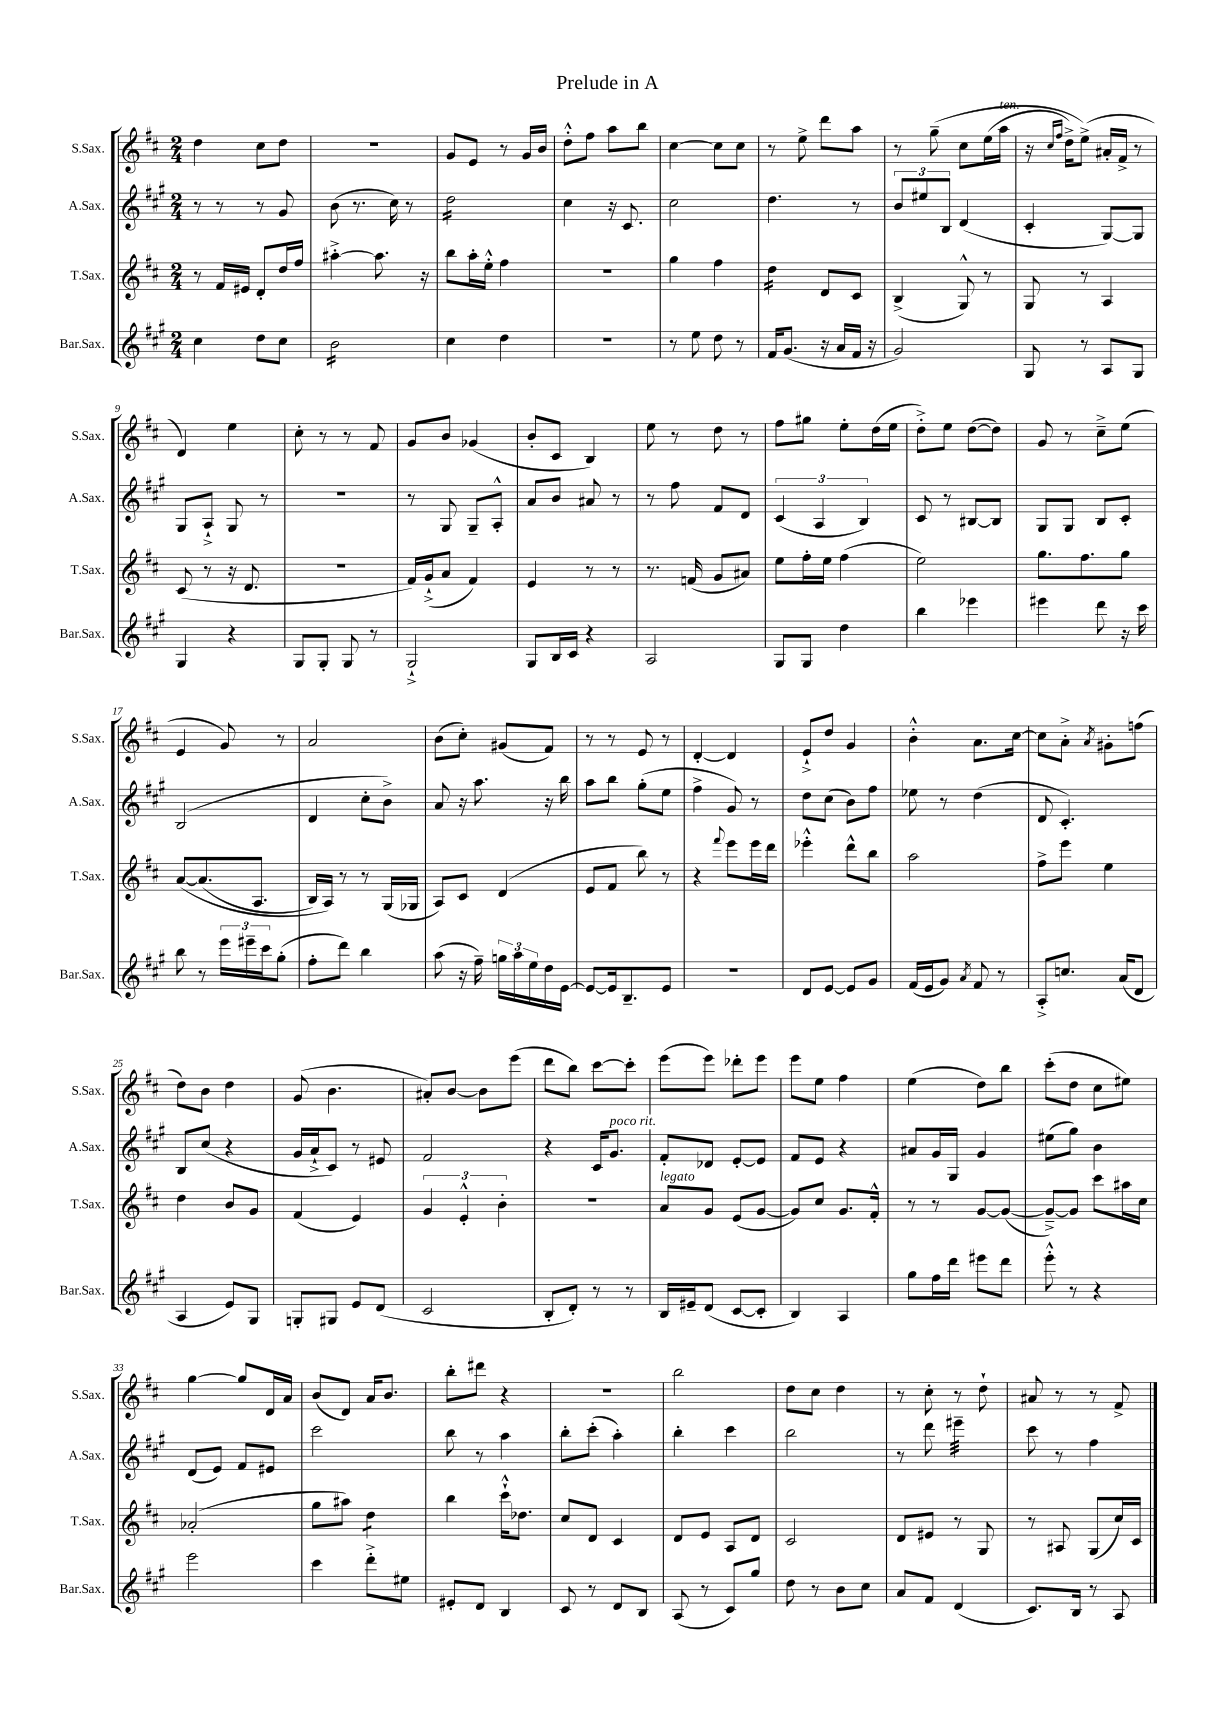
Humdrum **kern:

**kern	**kern	**kern	**kern
*staff4	*staff3	*staff2	*staff1
*clefG2	*clefG2	*clefG2	*clefG2
*k[f#c#g#]	*k[f#c#]	*k[f#c#g#]	*k[f#c#]
*M2/4	*M2/4	*M2/4	*M2/4
4cc#\	8r	8r	4dd\
.	16f#/LL	8r	.
.	16e#/JJ	.	.
8dd\L	8d'/L	8r	8cc#\L
8cc#\J	16dd/L	8g#/	8dd\J
.	16ff#/JJ	.	.
=	=	=	=
2b\	[4aa#'^\	(8b\	2r
.	.	8.r	.
.	8.aa#\]	.	.
.	.	16cc#\)	.
.	.	8r	.
.	16r	.	.
=	=	=	=
4cc#\	8bb\L	2dd\	8g/L
.	16aa'\L	.	8e/J
.	16ee'^^\JJ	.	.
4dd\	4ff#\	.	8r
.	.	.	16g/LL
.	.	.	16b/JJ
=	=	=	=
2r	2r	4cc#\	8dd'^^\L
.	.	.	8ff#\J
.	.	16r	8aa\L
.	.	8.c#/	.
.	.	.	8bb\J
=	=	=	=
8r	4gg\	2cc#\	[4cc#\
8ee\	.	.	.
8dd\	4ff#\	.	8cc#\]L
8r	.	.	8cc#\J
=	=	=	=
16f#/LK	4dd\	4.dd\	8r
(8.g#/J	.	.	.
.	.	.	8ee^\
16r	8d/L	.	8ddd\L
16a/LL	.	.	.
16f#/JJ	8c#/J	8r	8aa\J
16r	.	.	.
=	=	=	=
2g#/)	(4B^/	12b/L	8r
.	.	12ee#/	.
.	.	.	&(8gg~\
.	.	12B/J	.
.	8G^^/)	(4d/	8cc#\L
.	8r	.	(16ee\L
.	.	.	16aa\JJ
=	=	=	=
8G#/	8G/	4c#'/	16r
.	.	.	16qqcc#/LL
.	.	.	16qqff#/JJ
.	.	.	16dd^\LK)
8r	8r	.	(8ee^\J&)
8A/L	4A/	[8G#/L)	16a#'/LL
.	.	.	16f#^/JJ
8G#/J	.	8G#/]J	8r
=	=	=	=
4G#/	(8c#/	8G#/L	4d/)
.	8r	8A`^/J	.
4r	16r	8G#/	4ee\
.	8.d/	.	.
.	.	8r	.
=	=	=	=
8G#/L	2r	2r	8cc#'\
8G#'/J	.	.	8r
8G#/	.	.	8r
8r	.	.	8f#/
=	=	=	=
2G#`^/	16f#/LL)	8r	8g/L
.	(16g`^/J	.	.
.	8a/J	8G#/	8b/J
.	4f#/)	8G#~/L	(4g-/
.	.	8A'^^/J	.
=	=	=	=
8G#/L	4e/	8a/L	8b'/L
16B/L	.	8b/J	8c#/J
16c#/JJ	.	.	.
4r	8r	8a#/	4B/)
.	8r	8r	.
=	=	=	=
2A/	8.r	8r	8ee\
.	.	8ff#\	8r
.	(16f/	.	.
.	8g/L	8f#/L	8dd\
.	8a#/J)	8d/J	8r
=	=	=	=
8G#/L	8ee\L	(6c#/	8ff#\L
8G#/J	16ff#'\L	.	8gg#\J
.	.	6A/	.
.	16ee\JJ	.	.
4dd\	(4ff#\	.	8ee'\L
.	.	6B/)	.
.	.	.	(16dd\L
.	.	.	16ee\JJ
=	=	=	=
4bb\	2ee\)	8c#/	8dd'^\L)
.	.	8r	8ee\J
4eee-\	.	[8B#/L	([8dd\L
.	.	8B#/]J	8dd\]J)
=	=	=	=
4eee#\	8.gg\L	8G#/L	8g/
.	.	8G#/J	8r
.	8.ff#\	.	.
8ddd\	.	8B/L	8cc#~^\L
16r	8gg\J	8c#'/J	(8ee\J
16ccc#\	.	.	.
=	=	=	=
8bb\	&([8a/L	(2B/	4e/
8r	(8.a/]	.	.
24eee\LL	.	.	8g/)
24eee#~\	.	.	.
.	8.A/J	.	.
24ccc#\J	.	.	.
(8gg#'\J	.	.	8r
=	=	=	=
8ff#'\L	16B/LL)	4d/	2a/
.	16A/JJ&)	.	.
8ddd\J)	8r	.	.
4bb\	8r	8cc#'\L	.
.	(16G/LL	8b^\J)	.
.	16G-/JJ	.	.
=	=	=	=
(8aa\	8A/L)	8a/	(8b\L
16r	8c#/J	16r	8cc#'\J)
16ff#~\)	.	8.aa\	.
24gg\LL	(4d/	.	(8g#/L
24aa\	.	.	.
24ee\	.	.	.
16dd\	.	16r	8f#/J)
[16e\JJ	.	16bb\	.
=	=	=	=
8e/_L	8e/L	8aa\L	8r
16e/]k	8f#/J	8bb\J	8r
8.B~/	.	.	.
.	8bb\)	(8gg#'\L	8e/
8e/J	8r	8ee\J	8r
=	=	=	=
2r	4r	4ff#^\	[4d'/
.	8qqfff#/	.	.
.	8eee\L	8g#/)	4d/]
.	16eee\L	8r	.
.	16ddd\JJ	.	.
=	=	=	=
8d/L	4eee-'^^\	8dd\L	8e`^/L
[8e/J	.	(8cc#\J	8dd/J
8e/]L	8ddd^^\L	8b\L)	4g/
8g#/J	8bb\J	8ff#\J	.
=	=	=	=
(16f#/LL	2aa\	8ee-\	4b'^^\
16e/J	.	.	.
8g#/J)	.	8r	.
8qa/	.	.	.
8f#/	.	(4dd\	8.a\L
8r	.	.	.
.	.	.	[16cc#\Jk
=	=	=	=
8A'^/L	8ff#^\L	8d/	8cc#\]L
8.cc/J	8eee\J	4.c#'/)	8a'^\J
.	.	.	8qa/
.	4ee\	.	8g#'\L
(16a/LK	.	.	.
8d/J	.	.	(8ff\J
=	=	=	=
4A/	4dd\	8B/L	8dd\L)
.	.	(8cc#/J	8b\J
8e/L)	8b/L	4r	4dd\
8G#/J	8g/J	.	.
=	=	=	=
8G'/L	(4f#/	16g#/LL	(8g/
.	.	16a`^/J	.
8G#/J	.	8c#/J)	4.b\
8e/L	4e/)	8r	.
(8d/J	.	8e#/	.
=	=	=	=
2c#/	6g/	2f#/	8a#'/L)
.	.	.	[8b/J
.	6e'^^/	.	.
.	.	.	8b\]L
.	6b'\	.	.
.	.	.	(8eee\J
=	=	=	=
8B'/L	2r	4r	8ddd\L
8d'/J)	.	.	8bb\J)
8r	.	16c#/LK	[8ccc#\L
.	.	8.g#/J	.
8r	.	.	8ccc#'\]J
=	=	=	=
16B/LL	8a/L	8f#'/L	(8eee\L
16e#~/J	.	.	.
(8d/J	8g/J	8d-/J	8eee\J)
[8c#/L	(8e/L	[8e'/L	8ddd-'\L
8c#'/]J	[8g/J	8e/]J	8eee\J
=	=	=	=
4B/)	8g/]L)	8f#/L	8eee\L
.	8cc#/J	8e/J	8ee\J
4A/	8.g/L	4r	4ff#\
.	16f#'^^/Jk	.	.
=	=	=	=
8gg#\L	8r	8a#/L	(4ee\
16ff#\L	8r	16g#/L	.
16ddd\JJ	.	16G#/JJ	.
8eee#\L	[8g/L	4g#/	8dd\L)
8ddd\J	(8g/_J	.	8bb\J
=	=	=	=
8eee'^^\	8g~^/_L)	(8ee#\L	(8ccc#'\L
8r	8g/]J	8gg#\J)	8dd\J
4r	8ccc#\L	4b\	8cc#\L
.	16aa#\L	.	8ee#\J)
.	16cc#\JJ	.	.
=	=	=	=
2eee\	(2a-'/	(8d/L	[4gg\
.	.	8e/J)	.
.	.	8f#/L	8gg/]L
.	.	8e#/J	16d/L
.	.	.	16a/JJ
=	=	=	=
4ccc#\	8gg\L	2ccc#\	(8b/L
.	8aa#\J)	.	8d/J)
8ddd'^\L	4dd\	.	16a/LK
.	.	.	8.b/J
8ee#\J	.	.	.
=	=	=	=
8e#'/L	4bb\	8bb\	8bb'\L
8d/J	.	8r	8ddd#\J
4B/	16ccc#`^^\LK	4aa\	4r
.	8.dd-\J	.	.
=	=	=	=
8c#/	8cc#/L	8bb'\L	2r
8r	8d/J	(8ccc#'\J	.
8d/L	4c#/	4aa'\)	.
8B/J	.	.	.
=	=	=	=
(8A/	8d/L	4bb'\	2bb\
8r	8e/J	.	.
8c#/L)	8A/L	4ccc#\	.
8gg#/J	8d/J	.	.
=	=	=	=
8dd\	2c#/	2bb\	8dd\L
8r	.	.	8cc#\J
8b\L	.	.	4dd\
8cc#\J	.	.	.
=	=	=	=
8a/L	8d/L	8r	8r
8f#/J	8e#/J	8ddd\	8cc#'\
(4d/	8r	4eee#~\	8r
.	8G/	.	8dd`\
=	=	=	=
8.c#/L)	8r	8ccc#\	8a#/
.	8A#/	8r	8r
16B/Jk	.	.	.
8r	(8G/L	4ff#\	8r
8A/	16cc#/L)	.	8f#^/
.	16c#/JJ	.	.
==	==	==	==
*-	*-	*-	*-
